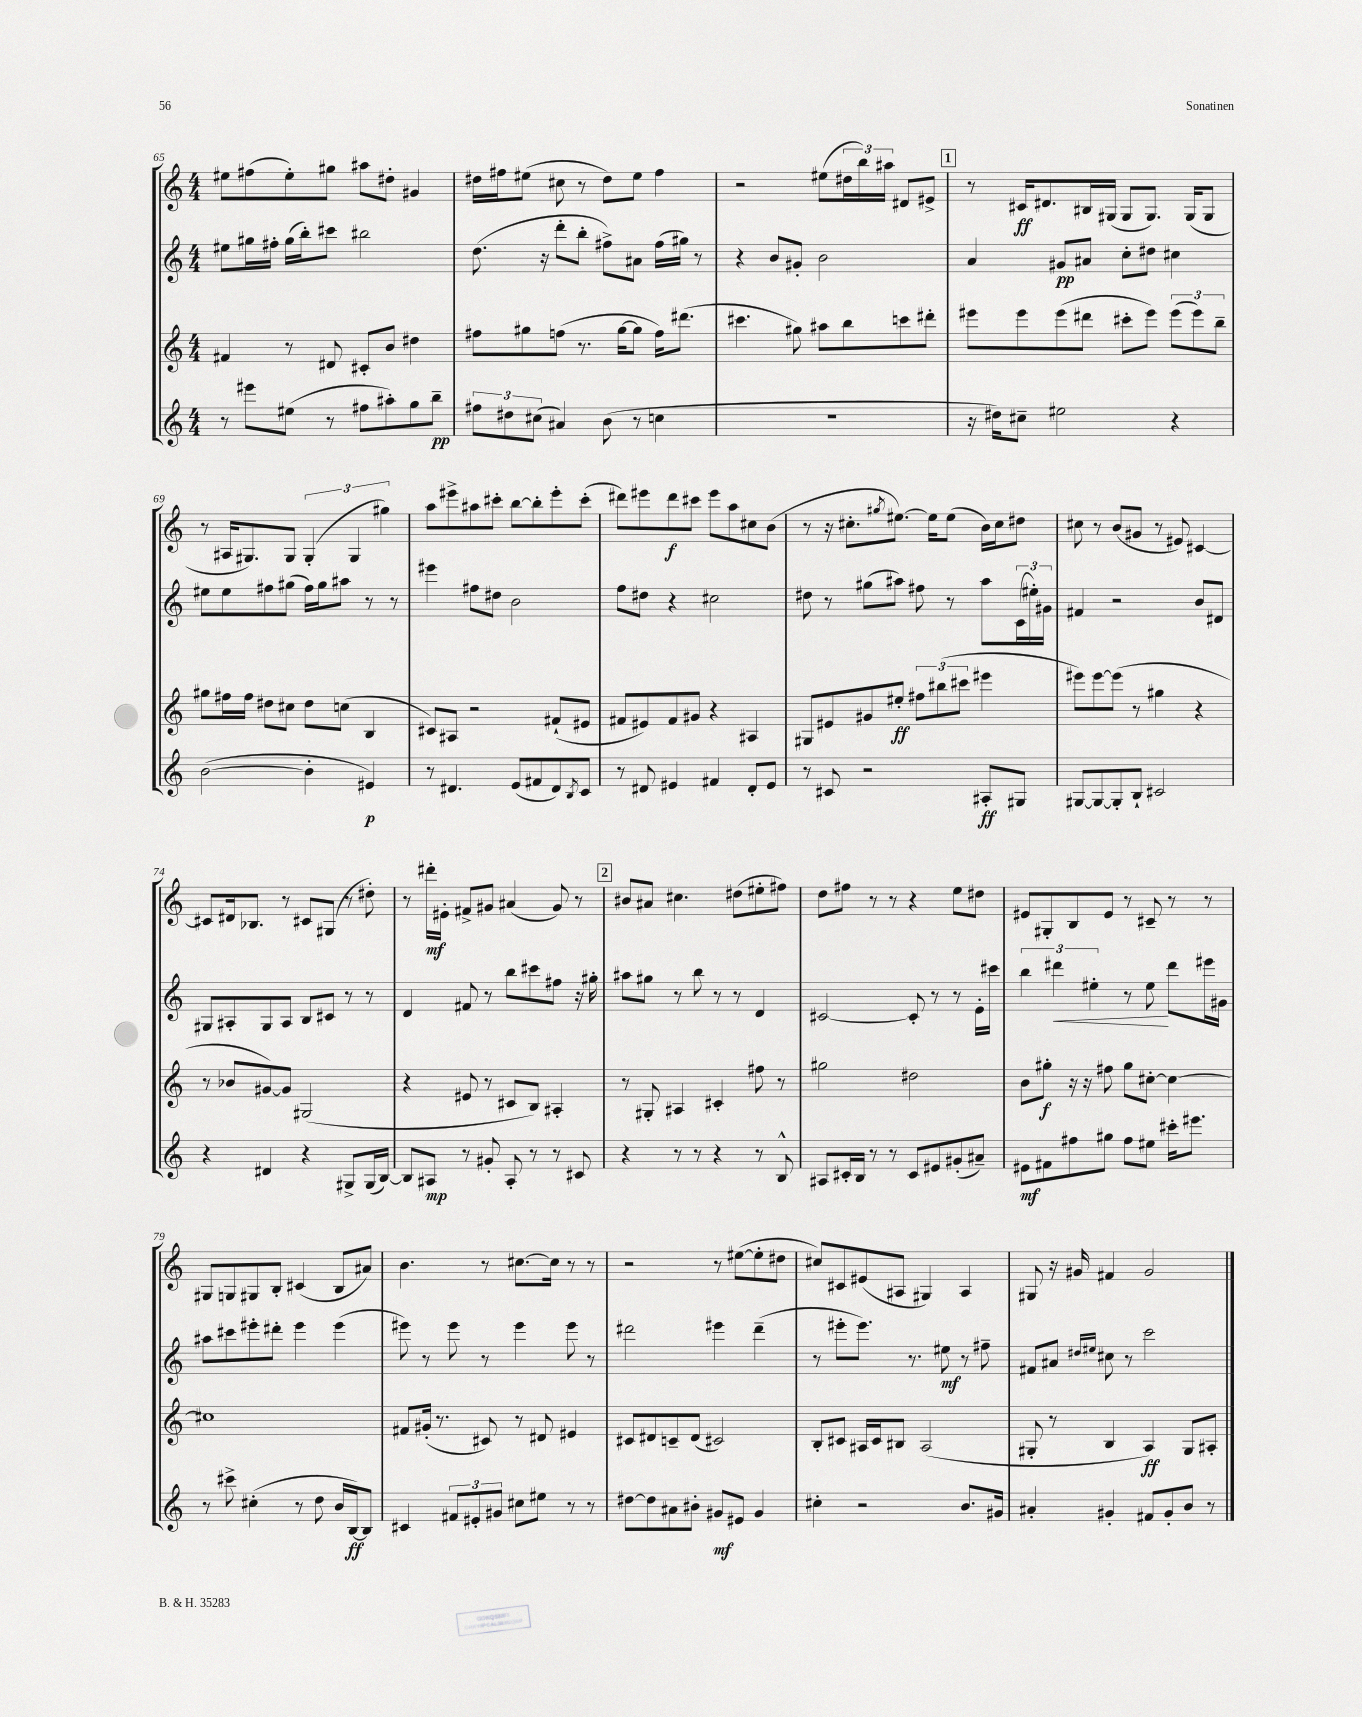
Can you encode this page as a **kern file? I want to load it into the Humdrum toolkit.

**kern	**kern	**kern	**kern
*staff4	*staff3	*staff2	*staff1
*clefG2	*clefG2	*clefG2	*clefG2
*k[]	*k[]	*k[]	*k[]
*M4/4	*M4/4	*M4/4	*M4/4
8r	4f#/	8ee#\L	8ee#\L
8eee#\L	.	16gg#\L	(8ff#\
.	.	16ff#'\JJ	.
(8ee#\J	8r	(16gg#\LL	8ee#'\)
.	.	16bb'\J)	.
8r	8d#/	8ccc#\J	8gg#\J
8ff#\L	8c#'/L	2bb#\	8aa#\L
8aa#'\)	8b/J	.	8dd#'\J
8gg\	4dd#\	.	4g#/
8bb~\J	.	.	.
=	=	=	=
12ff#\L	8ff#\L	(8.dd\	16dd#\LL
.	.	.	16ff#\J
12dd#\	.	.	.
.	8gg#\	.	(8ee#\J
(12cc#\J	.	.	.
.	.	16r	.
4a#/)	(8ff\J	8ddd'\L	8cc#\
.	8.r	8bb'\J	8r
(8b\	.	8ff#^\L)	8dd#\L)
.	[16gg#\LK	.	.
8r	8gg#\]J	8a#\J	8ee#\J
4cc\	16ff\LK)	(16ff#\LL	4ff#\
.	(8.ddd#\J	16gg#\JJ)	.
.	.	8r	.
=	=	=	=
1r	4.ccc#\	4r	2r
.	.	8b/L	.
.	8gg#\)	8g#'/J	.
.	8aa#\L	2b\	(8ee#\L
.	8bb\	.	24dd#\L
.	.	.	24bb\)
.	.	.	24aa#\JJ
.	8ccc\	.	8d#/L
.	8ddd#'\J	.	8e#^/J
=	=	=	=
16r	8eee#\L	4a/	8r
16dd#\LK)	.	.	.
8cc#~\J	8eee#\	.	16c#/LK
.	.	.	8.d#/
2ee#\	(8eee#\	8g#/L	.
.	8ddd#\J	8a#/J	16B#/L
.	.	.	(16G#/JJ
.	8ccc#'\L	8cc'\L	8G#/L
.	8eee#\J)	8dd#\J	8.G#/J)
4r	(12eee#\L	4cc#\	.
.	.	.	(16G#/LK
.	12eee#\)	.	.
.	.	.	8G#/J
.	12bb~\J	.	.
=	=	=	=
([2b\	8gg#\L	8ee#\L	8r
.	16ff#\L	8ee#\	16A#/LK
.	16ff#\JJ	.	8.G#/)
.	8dd#\L	8ff#\	.
.	8cc#\J	(8gg#\J	8G#/J
4b'\]	8dd#\L	16ff#\LL)	(6G#'/
.	.	16gg#\J	.
.	(8cc\J	8aa#\J	.
.	.	.	6G#/
4e#/)	4B/	8r	.
.	.	.	6gg#\)
.	.	8r	.
=	=	=	=
8r	8c#/L)	4eee#\	8aa\L
4.d#/	8A#/J	.	8eee#^\
.	2r	8ff#\L	8aa#\
.	.	8dd#\J	8ccc#'\J
(8e/L	.	2b\	[8bb\L
8f#/	.	.	8bb'\]
8d#/)	(8f#`/L	.	8eee#'\
8qB/	.	.	.
8c/J	8e#/J	.	(8ccc#'\J
=	=	=	=
8r	8f#/L	8ff\L	8ddd#\L)
8d#/	8e#/)	8dd#\J	8eee#\
4e#/	8f#/	4r	8ddd#\
.	8g#/J	.	8ccc#\J
4f#/	4r	2cc#\	8eee#\L
.	.	.	8aa\
8d#'/L	4A#/	.	8cc#\
8e#/J	.	.	(8b\J
=	=	=	=
8r	8G#/L	8dd#\	8r
8c#/	8e#/	8r	16r
.	.	.	8.cc#'\L
2r	8g#/	(8gg#\L	.
.	.	.	8qgg#/
.	8ee#'/J	8aa#\J)	[8.ee#\J)
.	12ff#\L	8ff#\	.
.	.	.	16ee#\]LK
.	(12bb#\	.	.
.	.	8r	(8ee#\J
.	12ccc#\J	.	.
8A#'/L	4eee#\	8aa#\L	16b\LL)
.	.	.	16cc#\J
8G#/J	.	(24c\L	8dd#\J
.	.	24ee#'\)	.
.	.	24g#\JJ	.
=	=	=	=
[8G#/L	8eee#\L)	4f#/	8cc#\
8G#/_	[8eee#\	.	8r
8G#'/]	(8eee#\]J	2r	(8b/L
8B`/J	8r	.	8g#/J
2c#/	4gg#\	.	8r
.	.	.	8e#/)
.	4r	8b/L	[4c#/
.	.	8d#/J	.
=	=	=	=
4r	8r	8G#/L	8c#/]L
.	8b-/L	8A#'/	16d#/k
.	.	.	8.B-/J
4d#/	[8g#/)	8G#/	.
.	8g#/]J	8A#/J	8r
4r	(2G#/	8B/L	8c#/L
.	.	8c#/J	(8G#/J
8G#^/L	.	8r	8r
(16G#/L	.	8r	8dd#'\)
[16B/JJ)	.	.	.
=	=	=	=
8B/]L	4r	4d/	8r
8A#/J	.	.	16ddd#'\LL
.	.	.	16e#'\JJ
8r	8e#/	8f#/	8f#^/L
8g#'/	8r	8r	8g#/J
8A#'/	8c#/L	8bb\L	(4a#/
8r	8B/J)	8ccc#\	.
8r	4A#'/	8ff#\J	8g#/)
8c#/	.	16r	8r
.	.	16gg#'\	.
=	=	=	=
4r	8r	8aa#\L	8b#/L
.	8G#'/	8gg#\J	8a#/J
8r	4A#/	8r	4.cc#\
8r	.	8bb\	.
4r	4c#'/	8r	.
.	.	8r	(8dd#\L
8r	8ff#\	4d/	8ee#'\
8B^^/	8r	.	8ff#\J)
=	=	=	=
8A#/L	2gg#\	[2c#/	8dd\L
16c#'/L	.	.	8ff#\J
16B/JJ	.	.	.
8r	.	.	8r
8r	.	.	8r
8c#/L	2dd#\	8c#'/]	4r
8e#/	.	8r	.
(8g#'/	.	8r	8ee\L
8a#~/J)	.	16e'\LL	8dd#\J
.	.	16ccc#\JJ	.
=	=	=	=
8e#\L	8b\L	6bb\	8e#/L
8f#\	8gg#'\J	.	8G#'/
.	.	6ddd#\	.
8ff#\	16r	.	8B/
.	16r	.	.
.	.	6ee#'\	.
8gg#\J	8ff#\	.	8e#/J
8ff#\L	8gg#\L	8r	8r
8ee#\J	[8cc#'\J	8ee#\	8c#~/
16ccc#'\LK	4cc#\_	8ddd#\L	8r
8.eee#\J	.	.	.
.	.	16eee#\L	8r
.	.	16g#\JJ	.
=	=	=	=
8r	1cc#]	8aa#\L	8G#/L
8ccc#^\	.	8ccc#\	8G/
(4cc#'\	.	8eee#'\	8G#/
.	.	8ddd#'\J	8B'/J
8r	.	4eee#\	(4c#/
8dd\	.	.	.
16b/LL	.	(4eee#\	8B/L
[16B/J)	.	.	.
8B/]J	.	.	8a#/J)
=	=	=	=
4c#/	8f#/L	8eee#\)	4.b\
.	(16g#'/Jk	8r	.
.	8.r	.	.
12f#/L	.	8eee#\	.
12e#'/	.	.	.
.	8c#/)	8r	8r
12g#/J	.	.	.
8cc#\L	8r	4eee#\	[8.cc#\L
8ee#\J	8d#/	.	.
.	.	.	16cc#\]Jk
8r	4e#/	8eee#\	8r
8r	.	8r	8r
=	=	=	=
[8dd#\L	8c#/L	2ddd#\	2r
8dd#\]	8d#/	.	.
8a#\	8c~/	.	.
8b#'\J	(8d#/J	.	.
8g#/L	2c#/)	4eee#\	8r
8e#/J	.	.	([8ee#\L
4g#/	.	(4ddd#~\	8ee#'\]
.	.	.	8dd#\J
=	=	=	=
4cc#'\	8B'/L	8r	8cc#/L)
.	8c#/J	8eee#'\L	8c#/
2r	16A#/LL	8.eee#\J)	(8e#/
.	16c#/J	.	.
.	8B#/J	.	8A#/J
.	.	8.r	.
.	(2A#/	.	4G#/)
.	.	8ee#\	.
8.b/L	.	8r	4A#/
.	.	8ff#~\	.
16g#/Jk	.	.	.
=	=	=	=
4a#'/	8G#'/	8f#/L	8G#/
.	8r	8a#/J	16r
.	.	.	16g#/
.	.	16qqdd#/LL	.
.	.	16qqee#/JJ	.
4g#'/	4B/	8cc#\	4f#/
.	.	8r	.
8f#/L	4A/)	2ccc\	2g#/
8g#'/	.	.	.
8b/J	8G#/L	.	.
8r	8A#'/J	.	.
==	==	==	==
*-	*-	*-	*-
